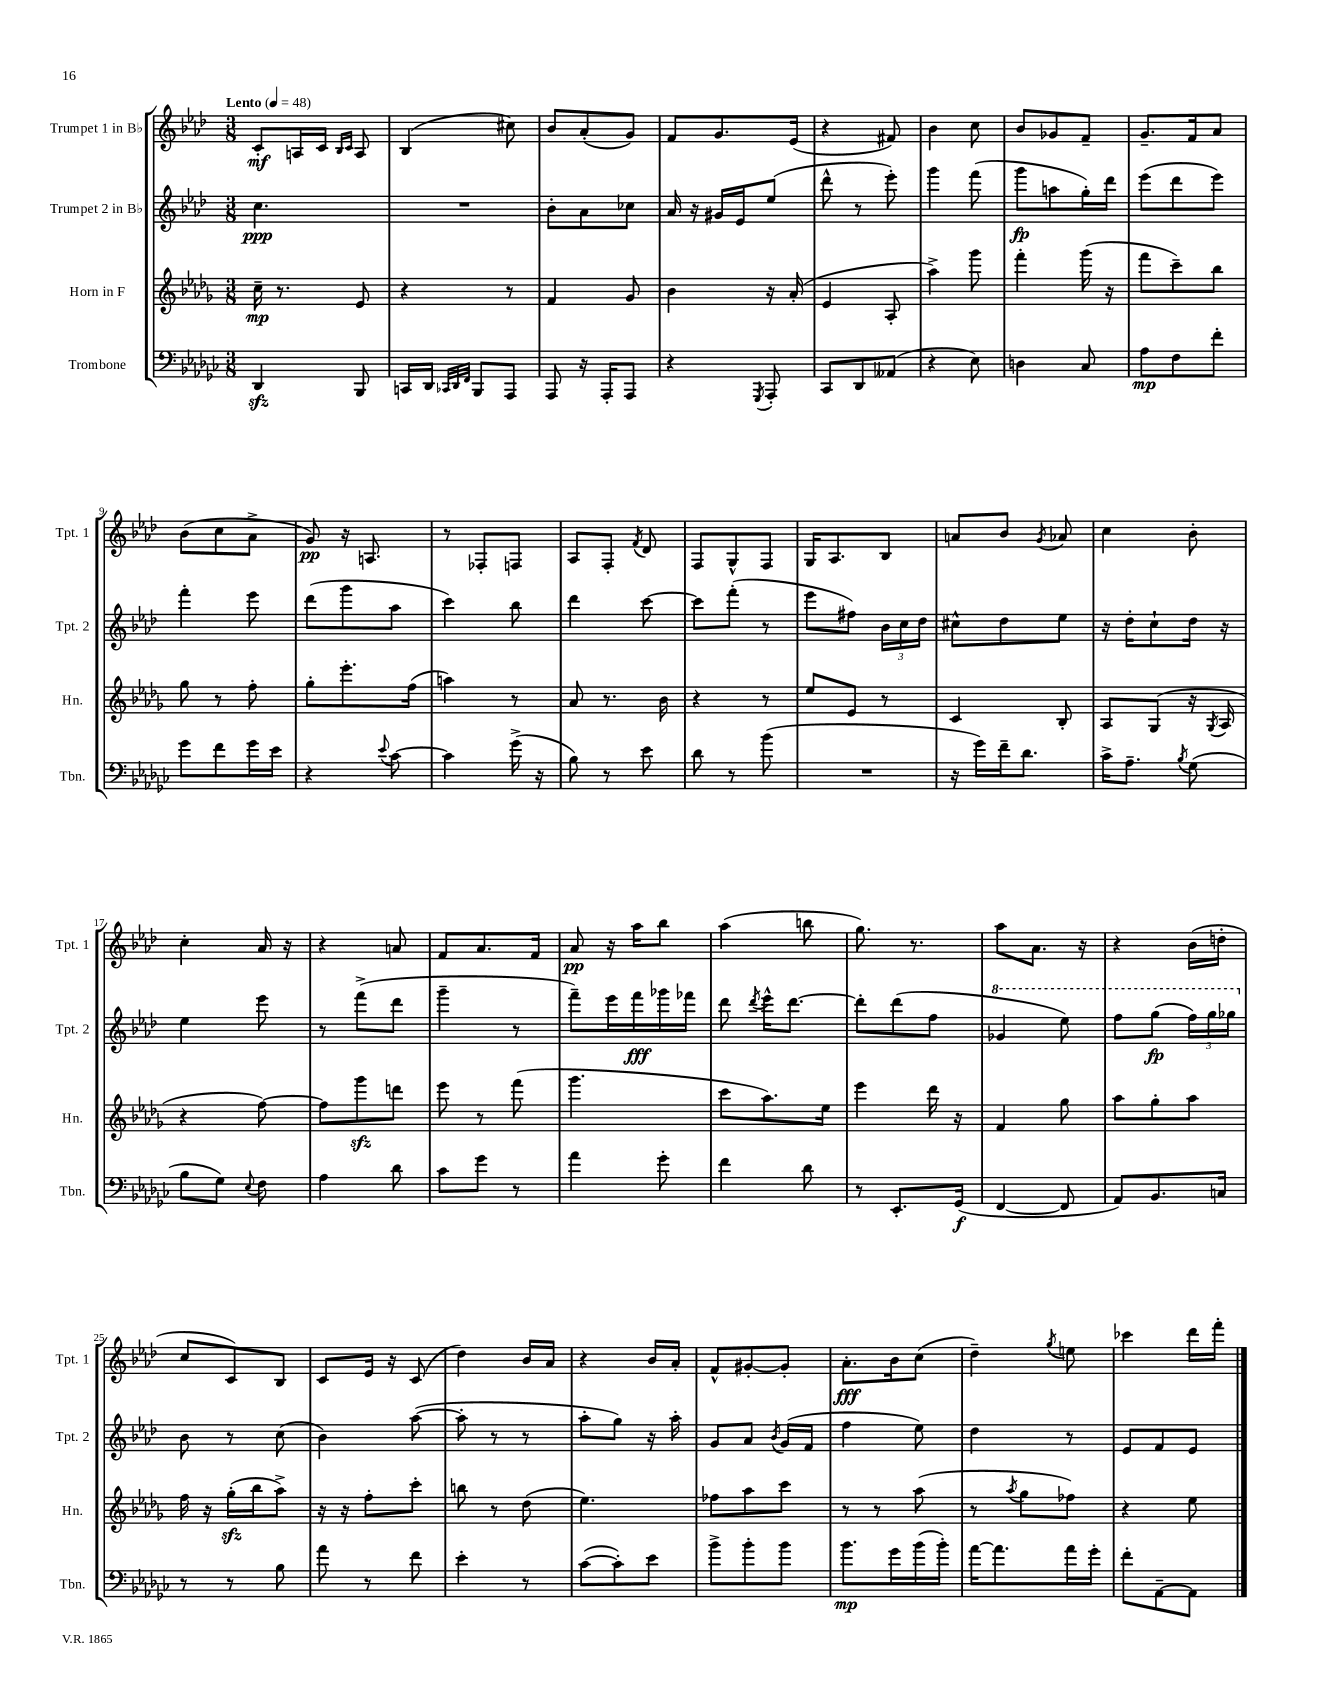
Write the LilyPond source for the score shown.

<<
\new StaffGroup <<
\new Staff = "s0" \with { instrumentName = "Trumpet 1 in Bb" shortInstrumentName = "Tpt. 1" } {
    \clef treble \key aes \major \numericTimeSignature \time 3/8 \tempo "Lento" 4 = 48
    \autoBeamOff c'8[-.\mf a16 c'16] \grace { bes16[ c'16] } a8 |
    bes4( cis''8) |
    bes'8[ aes'8-.( g'8]) |
    f'8[ g'8. ees'16]( |
    r4 fis'8) |
    bes'4 c''8 |
    bes'8[ ges'8 f'8]-- |
    g'8.[-- f'16 aes'8] |
    bes'8[( c''8 aes'8]-> |
    g'8\pp) r16 a8. |
    r8 fes8[-. f8] |
    aes8[ f8]-. \acciaccatura { f'8 } des'8 |
    f8[ g8-^ f8] |
    g16[ aes8. bes8] |
    a'8[ bes'8] \acciaccatura { g'8 } aes'8 |
    c''4 bes'8-. |
    c''4-. aes'16 r16 |
    r4 a'8 |
    f'8[ aes'8. f'16] |
    aes'8\pp r16 aes''16[ bes''8] |
    aes''4( b''8 |
    g''8.) r8. |
    aes''8[ aes'8.] r16 |
    r4 bes'16[( d''16]-. |
    c''8[ c'8) bes8] |
    c'8[ ees'16] r16 c'8( |
    des''4) bes'16[ aes'16] |
    r4 bes'16[ aes'16]-. |
    f'8[-^ gis'8~-. gis'8]-. |
    aes'8.[-.\fff bes'16 c''8]( |
    des''4--) \acciaccatura { g''8 } e''8 |
    ces'''4 des'''16[ f'''16]-. \bar "|." |
}
\new Staff = "s1" \with { instrumentName = "Trumpet 2 in Bb" shortInstrumentName = "Tpt. 2" } {
    \clef treble \key aes \major \numericTimeSignature \time 3/8
    \autoBeamOff c''4.\ppp |
    R4. |
    bes'8[-. aes'8 ces''8] |
    aes'16 r16 gis'16[ ees'16 ees''8]( |
    des'''8-^ r8 ees'''8-.) |
    g'''4 f'''8( |
    g'''8[\fp a''8 g''16-.) des'''16] |
    ees'''8[( des'''8 ees'''8]) |
    f'''4-. ees'''8 |
    des'''8[( g'''8 aes''8] |
    c'''4) bes''8 |
    des'''4 c'''8~ |
    c'''8[ f'''8]-.( r8 |
    ees'''8[ fis''8]) \tuplet 3/2 { bes'16[ c''16 des''16] } |
    cis''8[-^ des''8 ees''8] |
    r16 des''16[-. c''8-! des''16] r16 |
    ees''4 ees'''8 |
    r8 f'''8[->( des'''8] |
    g'''4-- r8 |
    f'''8[--) ees'''16 f'''16\fff ges'''16 fes'''16] |
    des'''8 \acciaccatura { des'''8 } ees'''16[-^ des'''8.]~ |
    des'''8[-. des'''8( f''8] |
    \ottava #1 ges''4 ees'''8) |
    f'''8[ g'''8]\fp( \tuplet 3/2 { f'''16[) g'''16 ges'''16] \ottava #0 } |
    bes'8 r8 c''8( |
    bes'4) aes''8~( |
    aes''8-. r8 r8 |
    aes''8[-. g''8]) r16 aes''16-. |
    g'8[ aes'8] \acciaccatura { bes'8 } g'16[( f'16] |
    f''4 ees''8) |
    des''4 r8 |
    ees'8[ f'8 ees'8] \bar "|." |
}
\new Staff = "s2" \with { instrumentName = "Horn in F" shortInstrumentName = "Hn." } {
    \clef treble \key des \major \numericTimeSignature \time 3/8
    \autoBeamOff c''16--\mp r8. ees'8 |
    r4 r8 |
    f'4 ges'8 |
    bes'4 r16 aes'16-.( |
    ees'4 aes8-. |
    aes''4->) ges'''8 |
    f'''4-. ges'''16( r16 |
    f'''8[ c'''8--) bes''8] |
    ges''8 r8 f''8-. |
    ges''8[-. ees'''8.-. f''16]( |
    a''4) r8 |
    aes'8 r8. bes'16 |
    r4 r8 |
    ees''8[ ees'8] r8 |
    c'4 bes8-. |
    aes8[ ges8]( r16 \acciaccatura { ges8 } aes16 |
    r4 f''8~) |
    f''8[ ges'''8\sfz d'''8] |
    ees'''8 r8 f'''8( |
    ges'''4. |
    c'''8[ aes''8.) ees''16] |
    ees'''4 des'''16 r16 |
    f'4 ges''8 |
    aes''8[ ges''8-. aes''8] |
    f''16 r16 ges''16[-.\sfz( bes''16 aes''8]->) |
    r16 r16 f''8[-. c'''8]-. |
    b''8 r8 des''8( |
    ees''4.) |
    fes''8[ aes''8 c'''8] |
    r8 r8 aes''8( |
    r8 \acciaccatura { aes''8 } ges''8[ fes''8]) |
    r4 ees''8 \bar "|." |
}
\new Staff = "s3" \with { instrumentName = "Trombone" shortInstrumentName = "Tbn." } {
    \clef bass \key ges \major \numericTimeSignature \time 3/8
    \autoBeamOff des,4\sfz bes,,8 |
    c,16[ des,16] \grace { ces,32[ des,32 f,32] } bes,,8[ aes,,8] |
    aes,,8 r16 aes,,16[-. aes,,8] |
    r4 \acciaccatura { ges,,8 } aes,,8-. |
    ces,8[ des,8 aeses,8]( |
    r4 ees8) |
    d4 ces8 |
    aes8[\mp f8 f'8]-. |
    ges'8[ f'8 ges'16 ees'16] |
    r4 \appoggiatura { ees'8 } ces'8~ |
    ces'4 ges'16->( r16 |
    bes8) r8 ees'8 |
    des'8 r8 bes'8( |
    R4. |
    r16 ges'16[) f'16-- des'8.] |
    ces'16[-> aes8.]-- \acciaccatura { bes8 } ges8( |
    bes8[ ges8]) \appoggiatura { ees8 } f8 |
    aes4 des'8 |
    ces'8[ ges'8] r8 |
    aes'4 ges'8-. |
    f'4 des'8 |
    r8 ees,8.[-. ges,16]\f( |
    f,4~ f,8 |
    aes,8[) bes,8. c16] |
    r8 r8 bes8 |
    aes'8 r8 f'8 |
    ees'4-. r8 |
    ces'8[~( ces'8-.) ees'8] |
    bes'8[-> bes'8-. bes'8] |
    bes'8.[\mp ges'16 bes'16( bes'16]-.) |
    aes'16[~ aes'8. aes'16 ges'16]-. |
    f'8[-. aes,8~-- aes,8] \bar "|." |
}
>>
>>
